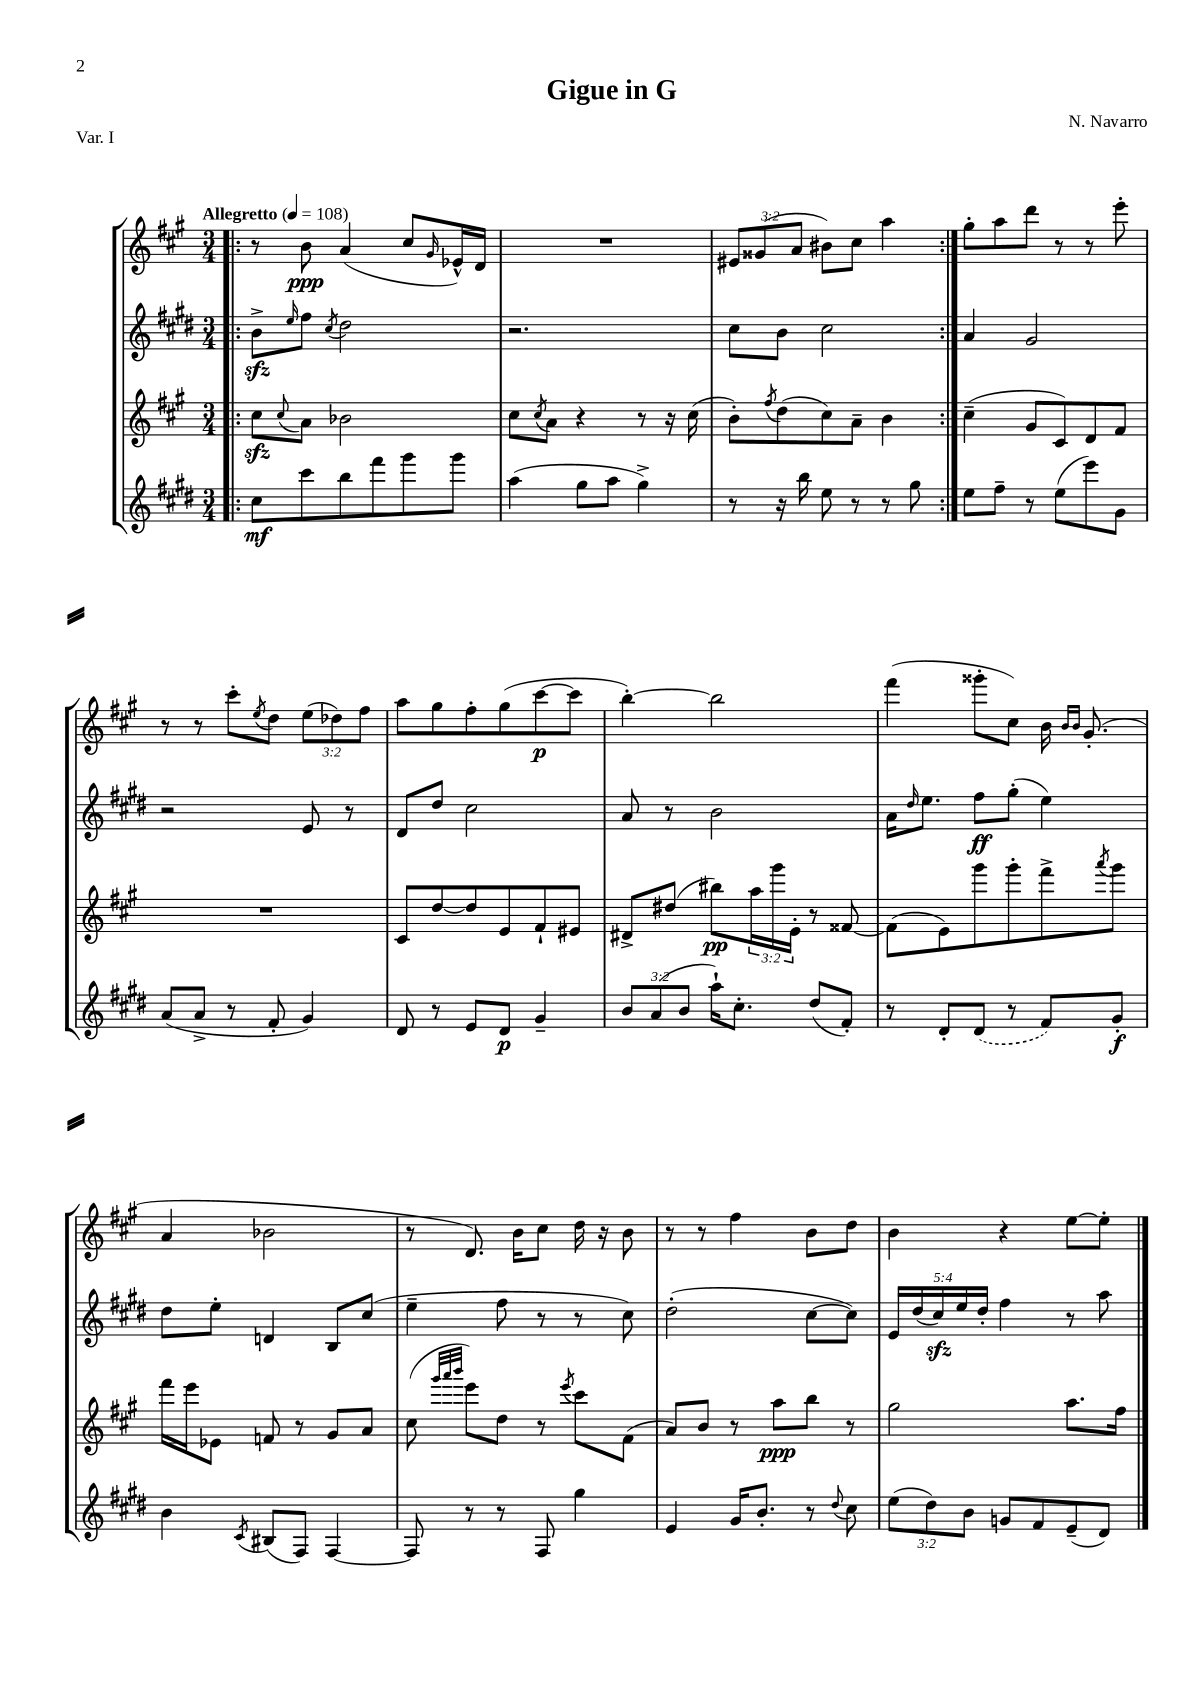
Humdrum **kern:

**kern	**kern	**kern	**kern
*staff4	*staff3	*staff2	*staff1
*clefG2	*clefG2	*clefG2	*clefG2
*k[f#c#g#d#]	*k[f#c#g#]	*k[f#c#g#d#]	*k[f#c#g#]
*M3/4	*M3/4	*M3/4	*M3/4
*MM108	*MM108	*MM108	*MM108
=!|:	=!|:	=!|:	=!|:
8cc#	8cc#	8b^	8r
.	8qqcc#	16qqee	.
8ccc#	8a	8ff#	8b
.	.	8qcc#	.
8bb	2b-	2dd#	(4a
8fff#	.	.	.
8ggg#	.	.	8cc#
.	.	.	16qqg#
8ggg#	.	.	16e-^^)
.	.	.	16d
=	=	=	=
(4aa	8cc#	2.r	2.r
.	8qcc#	.	.
.	8a	.	.
8gg#	4r	.	.
8aa	.	.	.
4gg#^)	8r	.	.
.	16r	.	.
.	(16cc#	.	.
=	=	=	=
8r	8b')	8cc#	12e#
.	.	.	(12g##
.	8qff#	.	.
16r	(8dd	8b	.
.	.	.	12a
16bb	.	.	.
8ee	8cc#)	2cc#	8b#)
8r	8a~	.	8cc#
8r	4b	.	4aa
8gg#	.	.	.
=:|!	=:|!	=:|!	=:|!
8ee	(4cc#~	4a	8gg#'
8ff#~	.	.	8aa
8r	8g#	2g#	8ddd
(8ee	8c#)	.	8r
8eee)	8d	.	8r
8g#	8f#	.	8eee'
=	=	=	=
(8a	2.r	2r	8r
8a^	.	.	8r
8r	.	.	8ccc#'
.	.	.	8qee
8f#'	.	.	8dd
4g#)	.	8e	(12ee
.	.	.	12dd-)
.	.	8r	.
.	.	.	12ff#
=	=	=	=
8d#	8c#	8d#	8aa
8r	[8dd	8dd#	8gg#
8e	8dd]	2cc#	8ff#'
8d#	8e	.	(8gg#
4g#~	8f#`	.	[8ccc#
.	8e#	.	8ccc#]
=	=	=	=
12b	8d#^	8a	[4bb')
(12a	.	.	.
.	(8dd#	8r	.
12b	.	.	.
16aa`)	8bb#)	2b	2bb]
8.cc#'	.	.	.
.	24aa	.	.
.	24ggg#	.	.
.	24e'	.	.
(8dd#	8r	.	.
8f#')	[8f##	.	.
=	=	=	=
8r	(8f##]	16a	(4fff#
.	.	16qqdd#	.
.	.	8.ee	.
8d#'	8e)	.	.
(8d#	8ggg#	8ff#	8ggg##'
8r	8ggg#'	(8gg#'	8cc#)
8f#)	8fff#^	4ee)	16b
.	.	.	16qqb
.	.	.	16qqb
.	.	.	(8.g#'
.	8qaaa	.	.
8g#'	8ggg#	.	.
=	=	=	=
4b	16fff#	8dd#	4a
.	16eee	.	.
.	8e-	8ee'	.
8qc#	.	.	.
(8B#	8f	4d	2b-
8F#)	8r	.	.
[4F#	8g#	8B	.
.	8a	(8cc#	.
=	=	=	=
8F#]	(8cc#	4ee~	8r
.	32qqggg#	.	.
.	32qqaaa	.	.
.	32qqbbb	.	.
8r	8eee)	.	8.d)
8r	8dd	8ff#	.
.	.	.	16b
8F#	8r	8r	8cc#
.	8qeee	.	.
4gg#	8ccc#	8r	16dd
.	.	.	16r
.	(8f#	8cc#)	8b
=	=	=	=
4e	8a)	(2dd#'	8r
.	8b	.	8r
16g#	8r	.	4ff#
8.b'	.	.	.
.	8aa	.	.
8r	8bb	[8cc#	8b
8qqdd#	.	.	.
8cc#	8r	8cc#])	8dd
=	=	=	=
(12ee	2gg#	20e	4b
.	.	(20dd#	.
12dd#)	.	.	.
.	.	20cc#)	.
.	.	20ee	.
12b	.	.	.
.	.	20dd#'	.
8g	.	4ff#	4r
8f#	.	.	.
(8e~	8.aa	8r	[8ee
8d#)	.	8aa	8ee']
.	16ff#	.	.
==	==	==	==
*-	*-	*-	*-
